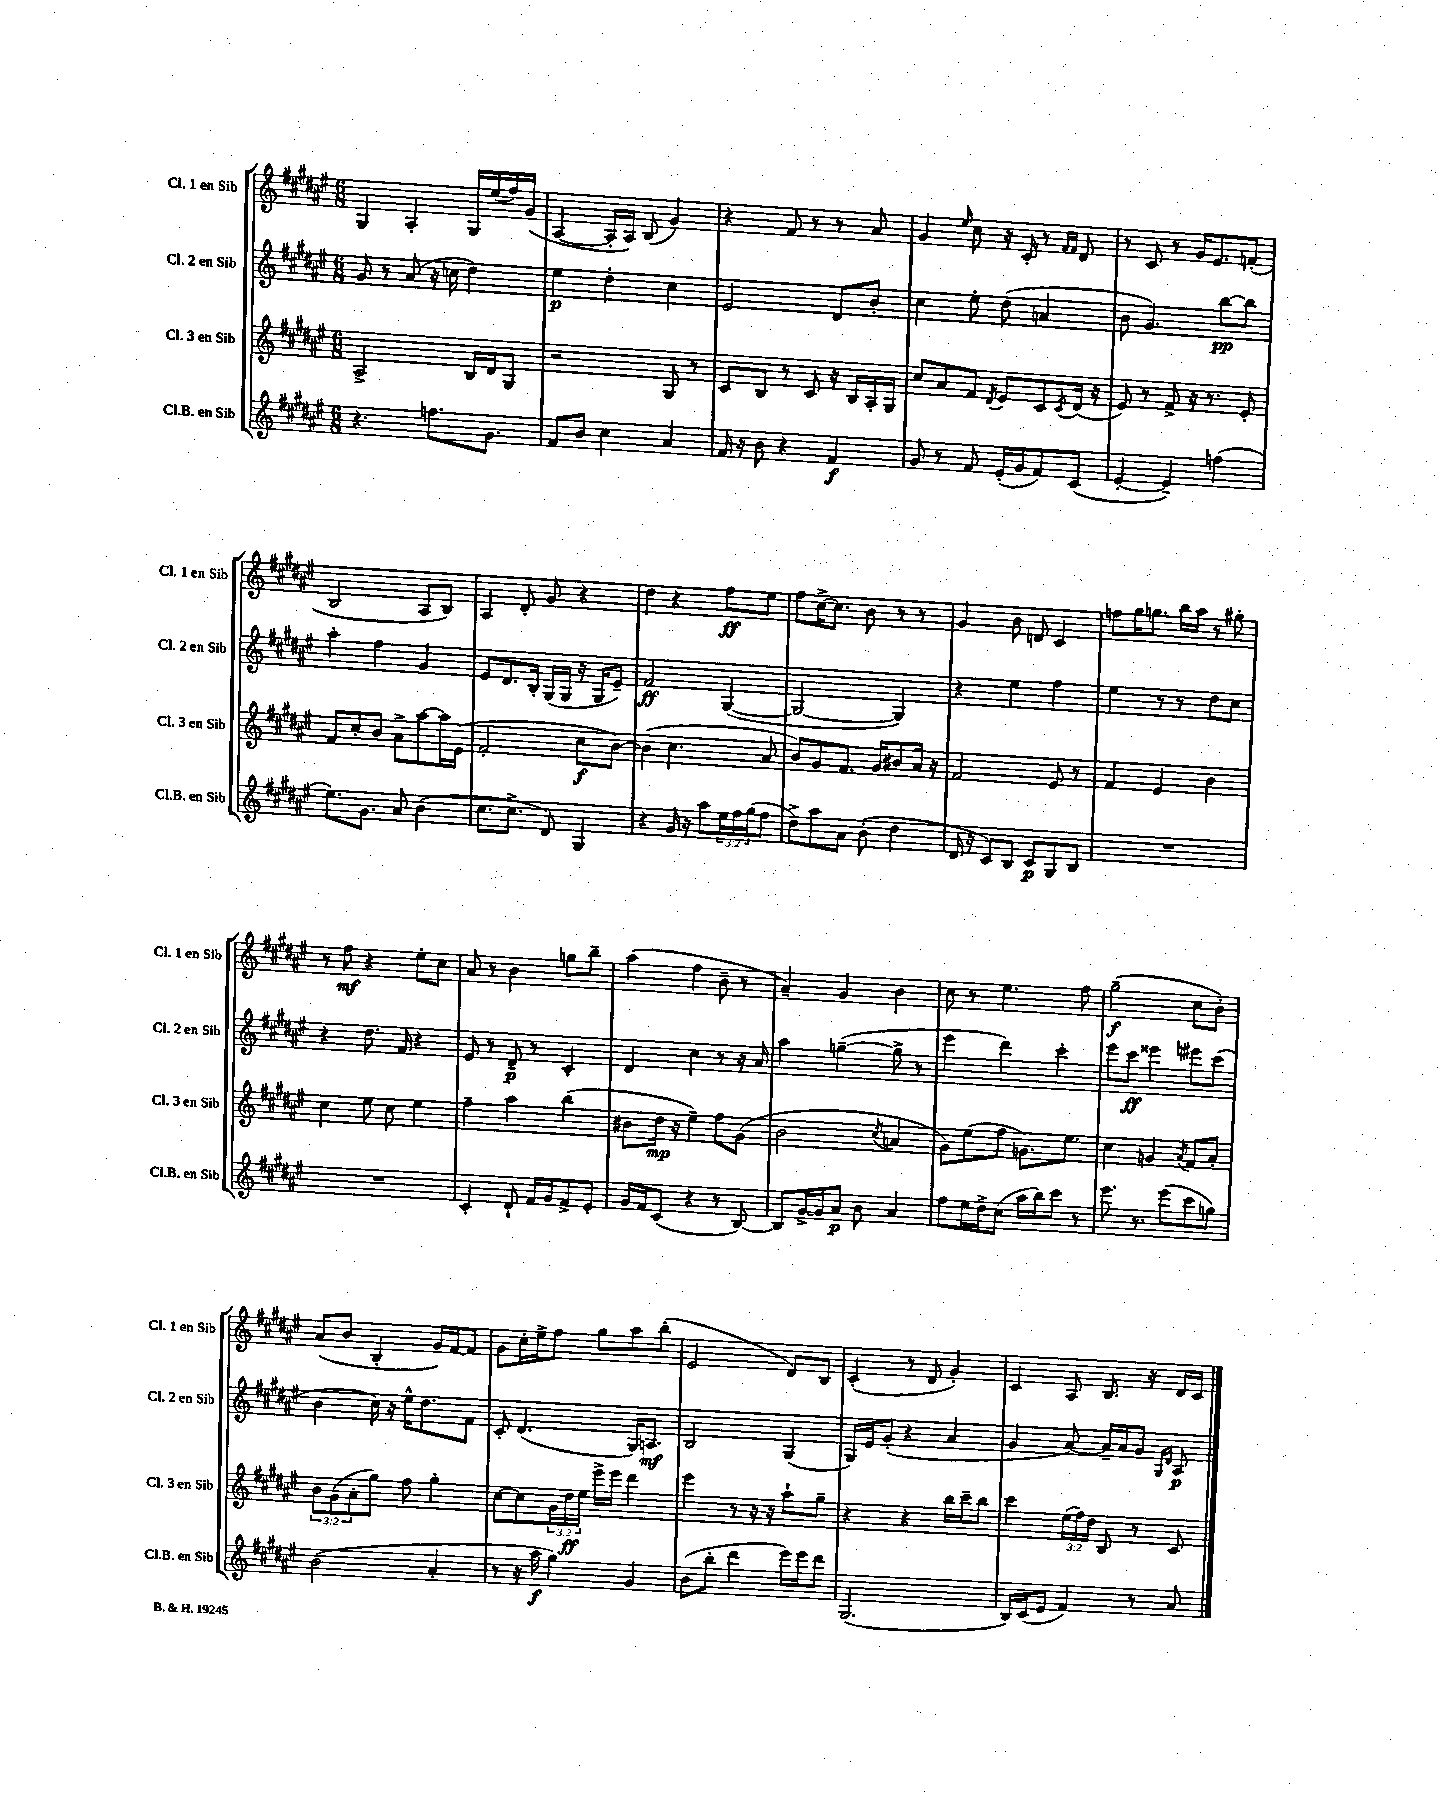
<<
\new StaffGroup <<
\new Staff = "s0" \with { instrumentName = "Cl. 1 en Sib" shortInstrumentName = "Cl. 1 en Sib" } {
    \clef treble \key fis \major \numericTimeSignature \time 6/8
    gis4 ais4-. gis16 eis''16( fis''16) gis'16( |
    ais4~ ais16-. ais16) b8( gis'4) |
    r4 fis'8 r8 r8 ais'8 |
    gis'4 \grace { eis''16 } cis''8 r16 cis'16-. r8 \grace { fis'16 fis'16 } dis'8 |
    r8 cis'8 r8 gis'16 eis'8. f'8-.( |
    b2 ais8 b8) |
    ais4 dis'8-. gis'8 r4 |
    dis''4 r4 fis''8\ff eis''8 |
    fis''8 cis''16~-> cis''8. b'8 r8 r8 |
    gis'4 b'8 d'8 cis'4 |
    f''8 gis''16 g''8. b''16 ais''16 r8 gis''8-. |
    r8 fis''8\mf r4 eis''8-. cis''8 |
    ais'8 r8 b'4 g''8 b''8-- |
    ais''4( fis''4 b'8-- r8 |
    ais'4--) gis'4 b'4 |
    cis''8 r8 eis''4. fis''8 |
    gis''2--\f( cis''8 b'8-.) |
    ais'8( b'8 b4-. gis'16) fis'16~ fis'8 |
    gis'8 cis''16-. eis''16-> fis''8 gis''8 ais''8 b''8-.( |
    eis'2 dis'8) b8 |
    cis'4-.( r8 dis'8 gis'4-.) |
    cis'4 ais8 b8. r16 dis'16 cis'16 \bar "|." |
}
\new Staff = "s1" \with { instrumentName = "Cl. 2 en Sib" shortInstrumentName = "Cl. 2 en Sib" } {
    \clef treble \key fis \major \numericTimeSignature \time 6/8
    gis'8 r8 ais'8( r16 c''16 dis''4) |
    eis''4\p dis''4-. cis''4 |
    eis'2 dis'8 b'8-. |
    cis''4 eis''8-. dis''8( a'4 |
    b'8 gis'4.) b''8~\pp b''8 |
    ais''4-. fis''4 gis'4 |
    eis'8 dis'8. b16-. gis16( gis16 r16 gis16 eis'8--) |
    fis'2\ff gis4~( |
    gis2~ gis4) |
    r4 eis''4 fis''4 |
    eis''4 r8 r8 dis''8 cis''8 |
    r4 dis''8. fis'16 r4 |
    eis'8 r8 dis'8--\p r8 cis'4-. |
    dis'4 cis''4 r8 r16 ais'16 |
    ais''4 g''4~--( g''8-> r8 |
    eis'''4 dis'''4) cis'''4-. |
    eis'''8 cis'''8\ff eisis'''4 eis'''8 cis'''8( |
    b'4 cis''16) r16 eis''16-^ dis''8. fis'8 |
    cis'8-. dis'4.( gis16) a8.\mf |
    b2 gis4( |
    gis16) eis'16 gis'8-.( r4 ais'4 |
    gis'4 ais'8~) ais'16-- ais'16 gis'8 \grace { gis16 dis'16 } ais8\p \bar "|." |
}
\new Staff = "s2" \with { instrumentName = "Cl. 3 en Sib" shortInstrumentName = "Cl. 3 en Sib" } {
    \clef treble \key fis \major \numericTimeSignature \time 6/8 \override Staff.TupletNumber.text = #tuplet-number::calc-fraction-text
    ais2-> b16 dis'16 gis8 |
    r2 gis8 r8 |
    cis'8 b8 r8 cis'8 r16 b16 ais16-. gis16 |
    cis''8 ais'8 fis'8 \acciaccatura { dis'8 } eis'8 cis'8 \acciaccatura { cis'8 } dis'16( r16 |
    eis'8) r8 fis'8-> r16 r8. eis'8-. |
    fis'8 cis''8-. b'8 ais'8-> ais''8~ ais''16 eis'16( |
    fis'2-. cis''8\f b'8~) |
    b'4( cis''4. ais'8 |
    b'8) gis'8 fis'8. gis'16 bis'8 ais'16 r16 |
    fis'2 eis'8 r8 |
    fis'4 eis'4 b'4 |
    cis''4 eis''8 cis''8 eis''4 |
    fis''4-- ais''4 b''4( |
    bis'8 dis''16\mp r16 eis''4--) fis''8 gis'8( |
    b'2 \acciaccatura { cis''8 } a'4 |
    gis'8) eis''8( fis''8 g'8.) eis''8. |
    cis''4 g'4 \acciaccatura { ais'8 } fis'8 ais'8-. |
    \tuplet 3/2 { b'8 gis'8( ais'8-. } gis''8) fis''8 gis''4-. |
    cis''8~ cis''8 \tuplet 3/2 { gis'16 dis''16\ff eis''16 } eis'''16-> eis'''16 dis'''4 |
    eis'''4 r8 r16 r16 ais''8-! gis''8-- |
    r4 r4 b''16 cis'''16-- b''8 |
    cis'''4 \tuplet 3/2 { eis''16( fis''16) dis''16 } b8 r8 cis'8 \bar "|." |
}
\new Staff = "s3" \with { instrumentName = "Cl.B. en Sib" shortInstrumentName = "Cl.B. en Sib" } {
    \clef treble \key fis \major \numericTimeSignature \time 6/8 \override Staff.TupletNumber.text = #tuplet-number::calc-fraction-text
    r4. f''8. gis'8. |
    fis'8 b'8 cis''4 ais'4 |
    fis'16 r16 b'8 r4 fis'4\f |
    gis'8 r8 fis'8 eis'16-.( gis'16 fis'8) cis'8( |
    eis'4~-. eis'4--) f''4( |
    eis''8.) gis'8. ais'8 b'4( |
    cis''8. cis''8.-> dis'8) gis4 |
    r4 gis'16 r16 ais''8 \tuplet 3/2 { eis''16 fis''16 gis''16( } fis''8 |
    dis''8->) ais''8 ais'8 b'8-.( dis''4 |
    dis'16 r16 cis'8) b8 cis'8\p gis8 b8 |
    R2. |
    R2. |
    cis'4-. dis'8-! fis'16 gis'16 fis'8-> eis'8-. |
    gis'16 fis'16 cis'8( r4 r8 b8~) |
    b8 gis'16~-> gis'16 ais'8\p b'8 ais'4 |
    fis''8 eis''16 dis''16-> cis''8( ais''16 b''16) cis'''8 r8 |
    eis'''8. r8. eis'''8( cis'''8 g''8) |
    b'2( ais'4-. |
    r8 r16 ais''16\f gis''4) gis'4 |
    b'8( b''8-. dis'''4 eis'''16) eis'''16 dis'''8 |
    gis2.( |
    b16) cis'16( eis'8 fis'4) r8 ais'8 \bar "|." |
}
>>
>>
\layout { \context { \Score \remove "Bar_number_engraver" } }
